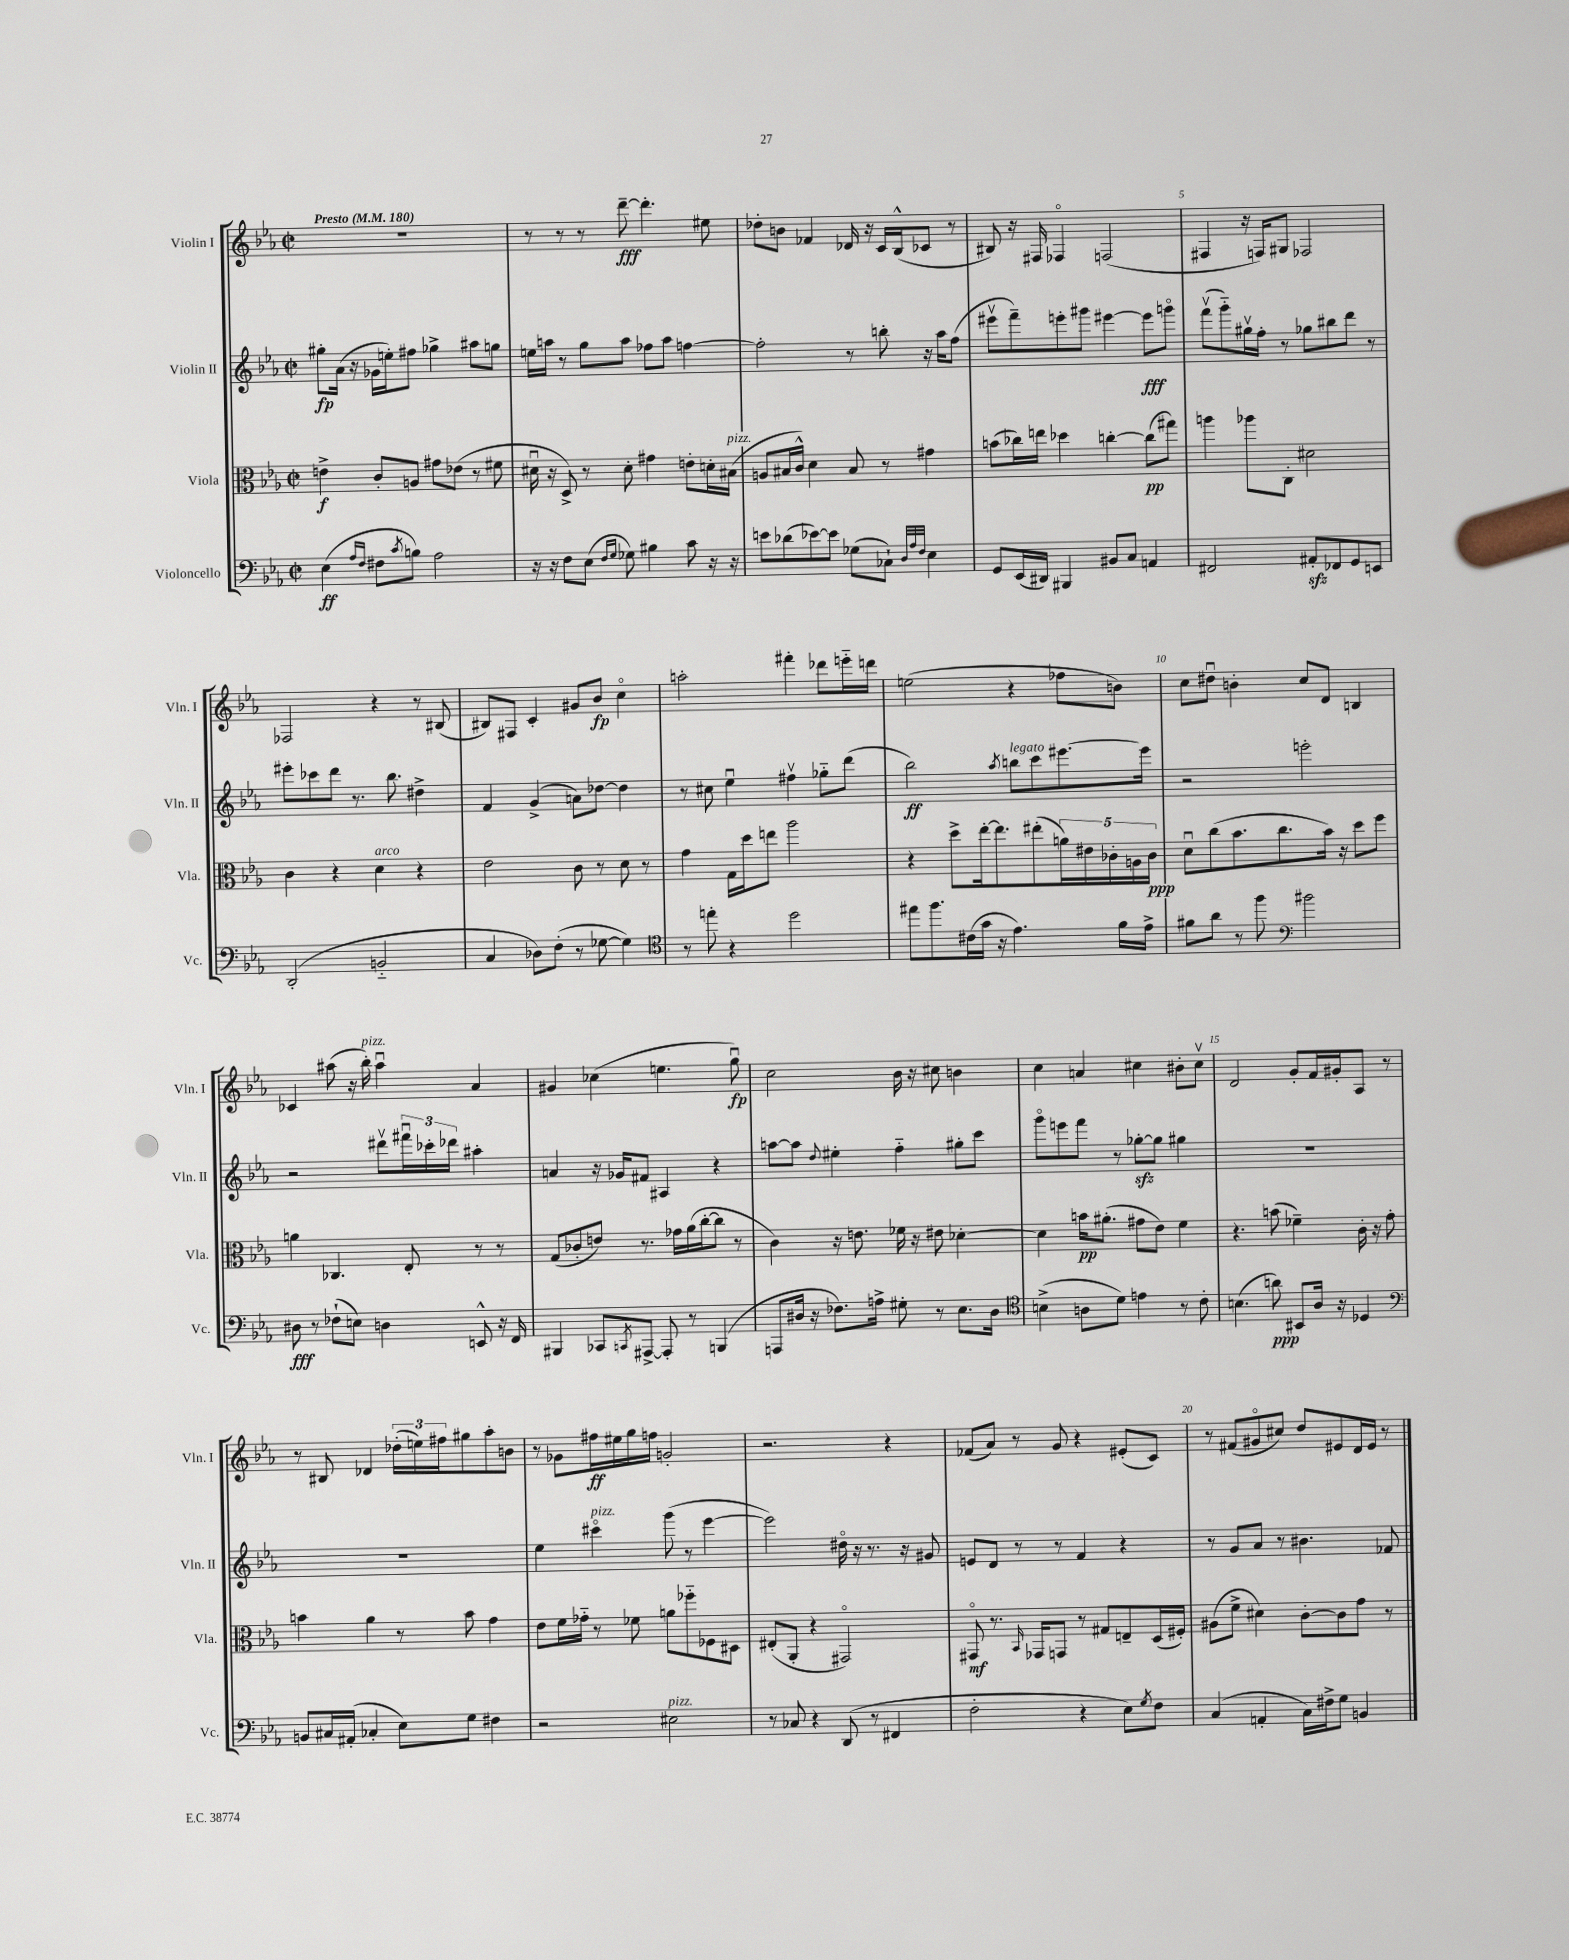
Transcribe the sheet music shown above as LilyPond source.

<<
\new StaffGroup <<
\new Staff = "s0" \with { instrumentName = "Violin I" shortInstrumentName = "Vln. I" } {
    \clef treble \key ees \major \defaultTimeSignature \time 2/2 \tempo "Presto" 4 = 180
    R1 |
    r8 r8 r8 d'''8~--\fff d'''4.-. eis''8 |
    des''8-. b'8 fes'4 des'16 r16 c'16 bes16-^( ces'8 r8 |
    bis8) r16 fis16 fes4\flageolet f2( |
    fis4 r16 f16) gis8 fes2 |
    fes2 r4 r8 bis8( |
    bis8) fis8 c'4-. gis'8 bes'8\fp c''4\flageolet |
    a''2-. fis'''4-. des'''8 e'''16-_ d'''16 |
    e''2( r4 fes''8 b'8) |
    c''8 dis''8\downbow b'4-. c''8 d'8 b4 |
    ces'4 ais''8( r16 bes''16-.^\markup { \italic "pizz." }) ais''4\downbow aes'4 |
    gis'4 ces''4( e''4. g''8\downbow\fp) |
    c''2 bes'16 r16 cis''8 b'4 |
    c''4 a'4 cis''4 bis'8-. cis''8\upbow |
    d'2 g'8-. f'16 gis'16-. aes8 r8 |
    r8 bis8 des'4 \tuplet 3/2 { des''16-.( e''16) fis''16 } gis''8 aes''8-. b'8 |
    r8 ges'8 fis''16\ff eis''16 g''16 f''16 g'2-. |
    r2. r4 |
    fes'8( aes'8) r8 g'8 r4 eis'8-.( c'8) |
    r8 fis'8( gis'8\flageolet cis''8) d''8 eis'8 d'16 eis'16 r8 \bar "|." |
}
\new Staff = "s1" \with { instrumentName = "Violin II" shortInstrumentName = "Vln. II" } {
    \clef treble \key ees \major \defaultTimeSignature \time 2/2
    gis''8-.\fp aes'16( r16 ges'16 e''16-.) fis''8 ges''4-> ais''8 g''8 |
    e''16 a''16 r8 g''8 a''8 fes''8 a''8 f''4~ |
    f''2-. r8 b''8-. r16 aes''16 f''8( |
    eis'''8\upbow f'''8--) e'''8-. gis'''8 eis'''4~ eis'''8\fff g'''8\flageolet |
    f'''8\upbow( g'''8-_) gis''16\upbow f''16-. r8 ges''8 bis''8 d'''8 r8 |
    eis'''8-. ces'''8 d'''8 r8. bes''8. dis''4-> |
    f'4 g'4->( a'8) des''8~ des''4 |
    r8 cis''8 ees''4\downbow fis''4\upbow ges''8-_ d'''8( |
    bes''2\ff) \acciaccatura { aes''8 } b''8^\markup { \italic "legato" } c'''8 eis'''8.~ eis'''16 |
    r2 e'''2-. |
    r2 dis'''8\upbow \tuplet 3/2 { fis'''16\downbow ces'''16-. des'''16 } ais''4-. |
    a'4 r16 ges'16 fis'8 ais4 r4 |
    a''8~ a''8 \appoggiatura { d''8 } eis''4-. f''4-_ gis''8-. c'''8 |
    g'''8\flageolet e'''8 f'''8 r8 ges''8~-.\sfz ges''8 gis''4 |
    R1 |
    R1 |
    ees''4 cis'''4\flageolet^\markup { \italic "pizz." } g'''8( r8 ees'''4~ |
    ees'''2) dis''16\flageolet r16 r8. r16 gis'8 |
    e'8 d'8 r8 r8 f'4 r4 |
    r8 g'8 aes'8 r8 bis'4. fes'8 \bar "|." |
}
\new Staff = "s2" \with { instrumentName = "Viola" shortInstrumentName = "Vla." } {
    \clef alto \key ees \major \defaultTimeSignature \time 2/2
    e'4->\f c'8-. a8 gis'8 ees'8( r8 fis'8 |
    dis'16\downbow r16 d8->) r8 dis'8-. gis'4 e'8-. d'16-. bis16^\markup { \italic "pizz." }( |
    a8 bis16 c'16-^) d'4 bis8 r8 gis'4 |
    b'8( ces''16) e''16 des''4 c''4~-. c''8\pp( gis''8) |
    a''4 aes''8 c8-. dis'2 |
    c'4 r4 d'4^\markup { \italic "arco" } r4 |
    ees'2 c'8 r8 d'8 r8 |
    g'4 g16 d''16 e''8 aes''2 |
    r4 d''8-> ees''16~-. ees''8. eis''8-.( \tuplet 5/4 { a'16) eis'16 ces'16-. a16 ces'16\ppp } |
    d'8\downbow c''8( bes'8. c''8. bes'16) r16 d''8 f''8 |
    a'4 ces4. ees8-. r8 r8 |
    g8( ces'8-. e'8) r8. ges'16 aes'16( c''16~-. c''8 r8 |
    c'4) r16 e'8. fes'16 r16 eis'8 des'4~-. |
    des'4 b'16\pp ais'8.-.( gis'8 ees'8) f'4 |
    r4. b'8( fes'4--) c'16-. r16 g'8-. |
    b'4 aes'4 r8 b'8 g'4 |
    ees'8 f'16 ges'16-_ r8 fes'8 a'8 fes''8-_ fes8 dis8 |
    eis8-.( aes,8-. r4 gis,2\flageolet) |
    gis,8\flageolet\mf r8. \grace { bes,16 } ges,16 g,8 r8 gis8 e8-- d16( fis16-.) |
    ais8( f'8-> dis'4) c'8~-. c'8 g'8 r8 \bar "|." |
}
\new Staff = "s3" \with { instrumentName = "Violoncello" shortInstrumentName = "Vc." } {
    \clef bass \key ees \major \defaultTimeSignature \time 2/2
    ees4\ff( \grace { aes16 f16 } fis8 \acciaccatura { c'8 } b8) aes2 |
    r16 r16 f8 ees8( \grace { f16 g16 } ges8) bis4 c'8 r16 r16 |
    e'8 des'8( ees'8~) ees'8 ges8( ces8-!) \grace { d32 aes32 f32 } ees4 |
    g,8 ees,16( dis,16) bis,,4 bis,8 c8 a,4 |
    fis,2 ais,8-.\sfz fes,8 g,8 e,8 |
    d,2-.( b,2-_ |
    c4 des8) f8-.( r8 ges8~ ges4) |
    \clef tenor r8 e''8-. r4 d''2 |
    eis''8 f''8. cis'16( g'16 r16 ees'4.) f'16 ees'16-> |
    fis'8 aes'8 r8 f''8 \clef bass bis'2 |
    dis8\fff r8 fes8-!( e8) d4 e,8-^ r16 f,16 |
    bis,,4 ces,8 \acciaccatura { c,8 } ais,,8~-> ais,,8-. r8 b,,4( |
    a,,8 dis16 r16 fes8.) a16-> gis8-. r8 ees8. dis16 |
    \clef tenor b4->( a8 d'8) e'4 r8 c'8-. |
    b4.( a'8\ppp) bis,8 aes16 r16 des4 |
    \clef bass b,8 cis16 ais,16-.( ces4-. ees8) g8 fis4 |
    r2 eis2^\markup { \italic "pizz." } |
    r8 ces8 r4 d,8( r8 fis,4 |
    f2-. r4 ees8) \acciaccatura { g8 } f8 |
    c4( a,4-. c16) fis16-> g8 b,4 \bar "|." |
}
>>
>>
\layout { \context { \Score \override BarNumber.break-visibility = ##(#f #t #t) barNumberVisibility = #(every-nth-bar-number-visible 5) } }
